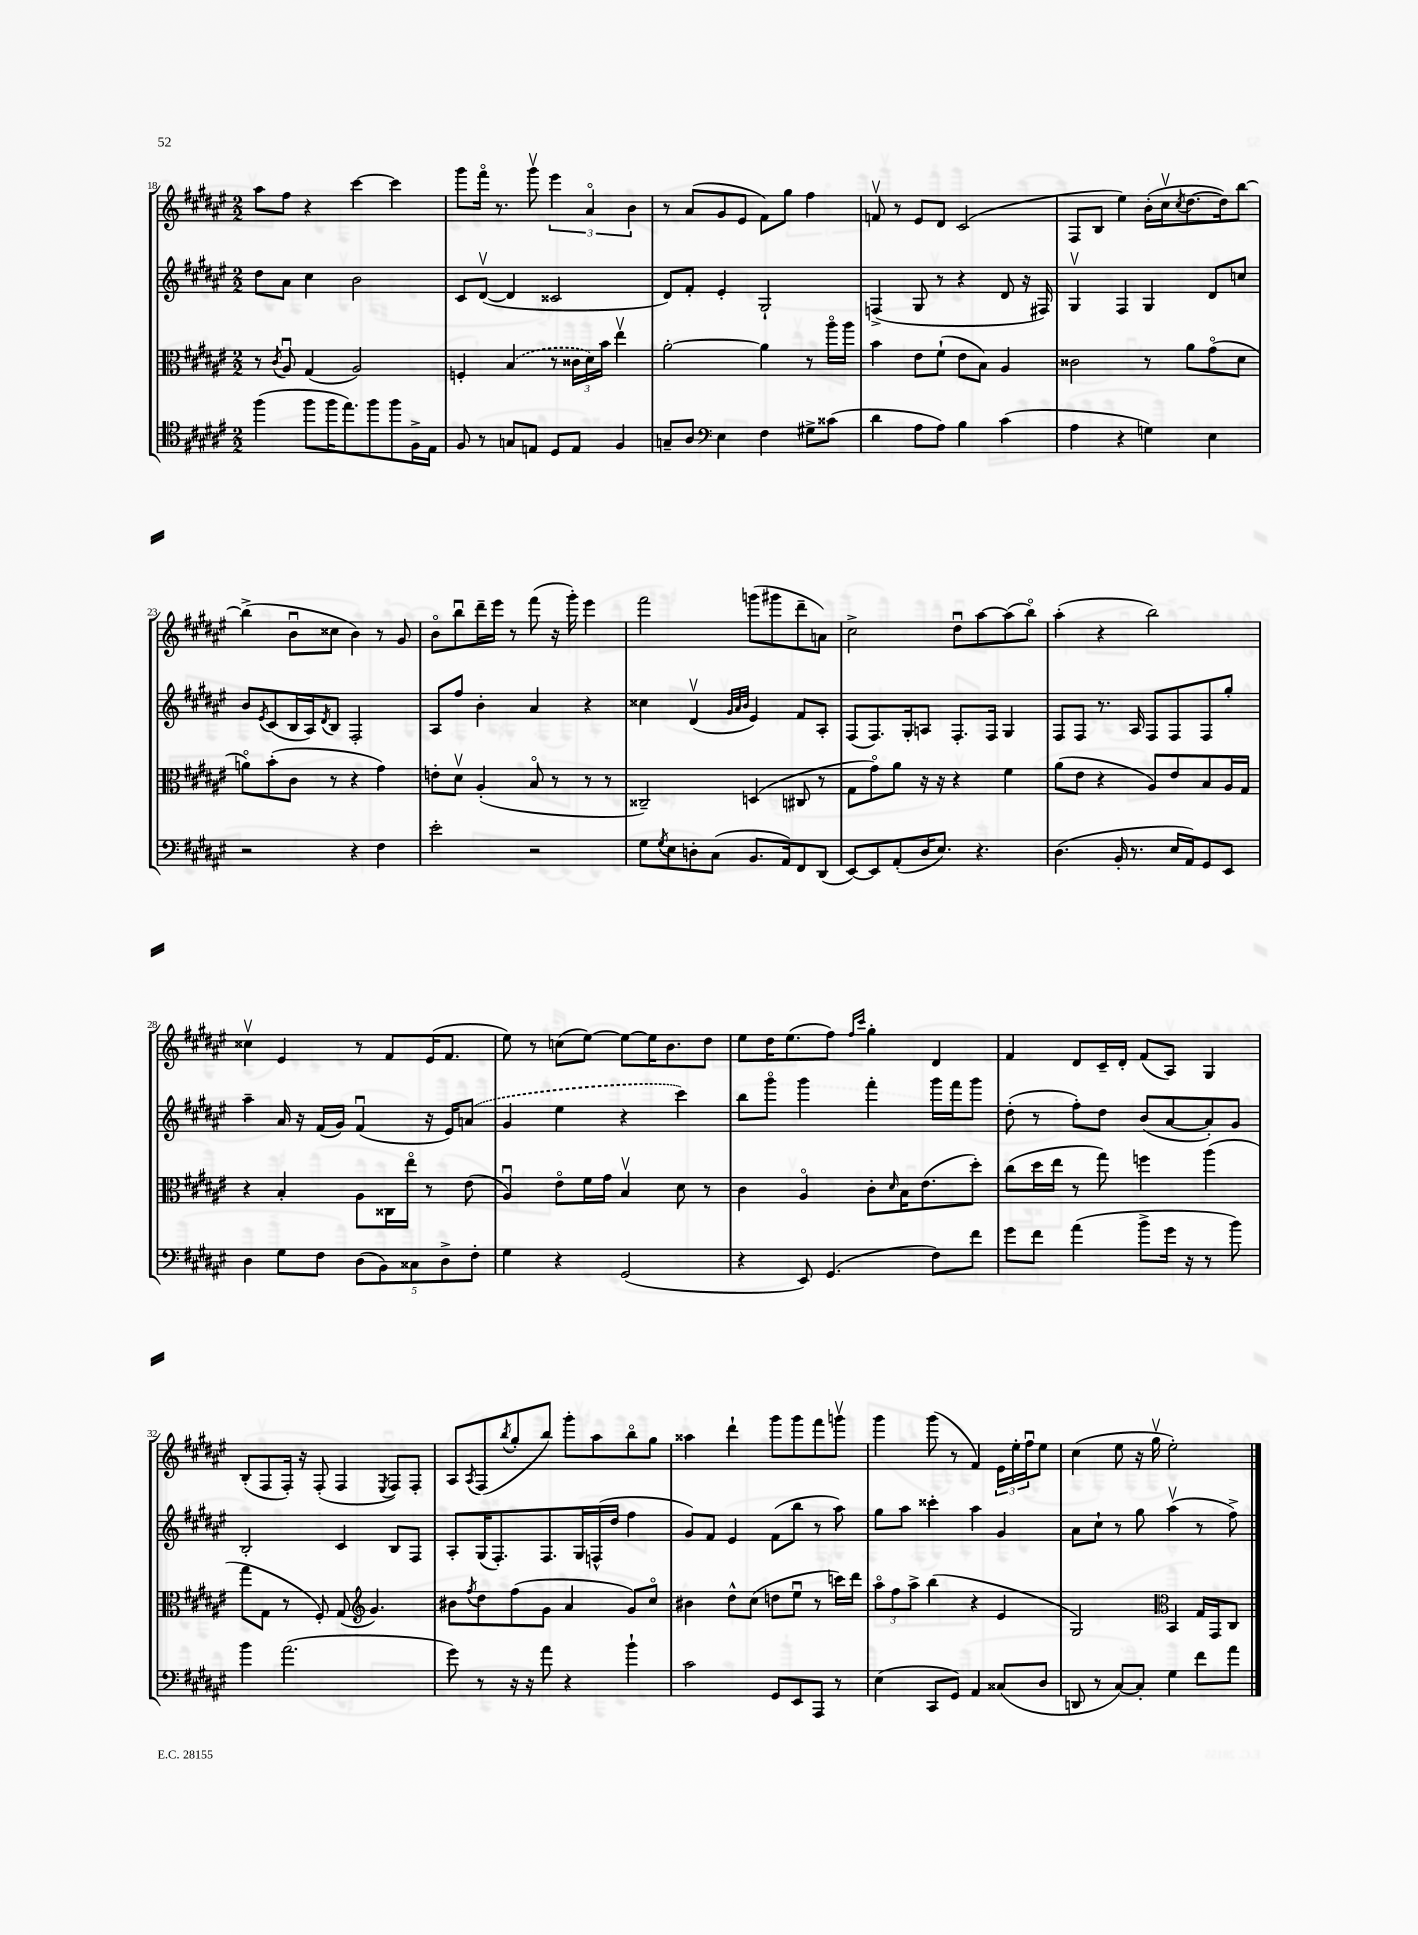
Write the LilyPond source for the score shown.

<<
\new StaffGroup <<
\new Staff = "s0" {
    \clef treble \key fis \major \numericTimeSignature \time 2/2
    ais''8 fis''8 r4 cis'''4~ cis'''4 |
    gis'''8 fis'''16\flageolet r8. gis'''8\upbow \tuplet 3/2 { eis'''4 ais'4\flageolet b'4 } |
    r8 ais'8( gis'8 eis'8 fis'8) gis''8 fis''4 |
    f'8\upbow r8 eis'8 dis'8 cis'2( |
    fis8 b8 eis''4) b'16-.( cis''16\upbow \acciaccatura { cis''8 } dis''8.~ dis''16) b''8~ |
    b''4->( b'8\downbow cisis''8 b'4) r8 gis'8 |
    b'8\flageolet b''8\downbow dis'''16-- eis'''16 r8 fis'''8( r16 gis'''16-.) eis'''4 |
    fis'''2 g'''8( gis'''8 dis'''8-- a'8) |
    cis''2-> dis''8\downbow ais''8~ ais''8( b''8\flageolet) |
    ais''4-.( r4 b''2) |
    cisis''4\upbow eis'4 r8 fis'8 eis'16( fis'8. |
    eis''8) r8 c''8( eis''8~) eis''8~ eis''16 b'8. dis''8 |
    eis''8 dis''16 eis''8.( fis''8) \grace { fis''16 cis'''16 } gis''4-. dis'4 |
    fis'4 dis'8 cis'16-- dis'16-. fis'8( ais8) gis4 |
    b8-.( fis8 fis16-.) r16 fis8-.( fis4 \acciaccatura { eis8 } fis8) fis8-. |
    ais8 \acciaccatura { ais8 } fis8( \acciaccatura { b''8 } gis''8-. b''8) gis'''8-. ais''8 b''8\flageolet gis''8 |
    aisis''4 dis'''4-! gis'''8 gis'''8 fis'''8 g'''8\upbow |
    gis'''4 gis'''8( r8 fis'4) \tuplet 3/2 { eis'16 eis''16-. fis''16\downbow } eis''8 |
    cis''4( eis''8 r16 gis''16\upbow eis''2-.) \bar "|." |
}
\new Staff = "s1" {
    \clef treble \key fis \major \numericTimeSignature \time 2/2
    dis''8 ais'8 cis''4 b'2 |
    cis'8 dis'8~\upbow( dis'4 cisis'2 |
    dis'8) fis'8-. eis'4-. gis2-! |
    f4->( gis8 r8 r4 dis'8 r16 fis16) |
    gis4\upbow fis4 gis4 dis'8 c''8 |
    b'8 \acciaccatura { eis'8 } cis'8( b16 ais16) \acciaccatura { dis'8 } b8 fis2-. |
    ais8 fis''8 b'4-. ais'4 r4 |
    cisis''4 dis'4\upbow( \grace { gis'32 ais'32 b'32 } eis'4) fis'8 ais8-. |
    fis8( fis8.) gis16-. a8 fis8.-. fis16 gis4 |
    fis8 fis8 r8. ais16 fis8 fis8 fis8 gis''8-. |
    ais''4-- ais'16 r16 fis'16( gis'16) fis'4\downbow( r16 eis'16) \once \slurDashed a'8( |
    gis'4 eis''4 r4 cis'''4) |
    b''8 gis'''8\flageolet gis'''4 fis'''4-. gis'''16 fis'''16 gis'''8 |
    dis''8-.( r8 fis''8-.) dis''8 b'8( ais'8~ ais'8-.) gis'8 |
    b2-. cis'4 b8 fis8 |
    ais8-. gis16( fis8.-.) fis8. gis16 f16-^( dis''16 fis''4 |
    gis'8) fis'8 eis'4 fis'8( b''8 r8 ais''8) |
    gis''8 ais''8 cisis'''4-. ais''4 gis'4 |
    ais'8 cis''8-! r8 gis''8 ais''4\upbow( r8 fis''8->) \bar "|." |
}
\new Staff = "s2" {
    \clef alto \key fis \major \numericTimeSignature \time 2/2
    r8 \acciaccatura { cis'8 } ais8\downbow gis4( ais2) |
    f4-. \once \slurDashed b4( r8 \tuplet 3/2 { cisis'16 dis'16) b'16 } eis''4\upbow |
    ais'2~-. ais'4 r8 ais''16\flageolet ais''16 |
    b'4 eis'8 fis'8-!( eis'8 b8) ais4 |
    cisis'2 r8 ais'8 gis'8\flageolet( dis'8 |
    a'8\flageolet) b'8-.( cis'8 r8 r4 gis'4) |
    e'8-. dis'8\upbow ais4-.( b8\flageolet r8 r8 r8 |
    cisis2--) d4( cis8 r8 |
    gis8 gis'8\flageolet) ais'8 r16 r16 r4 fis'4 |
    ais'8( eis'8 r4 ais8) eis'8 b8 ais16 gis16 |
    r4 b4-. ais8 cisis16 eis''16\flageolet r8 eis'8( |
    ais4\downbow) eis'8\flageolet fis'16 gis'16 b4\upbow dis'8 r8 |
    cis'4 ais4\flageolet cis'8-. \grace { dis'16 } b16 eis'8.( dis''8-.) |
    cis''8( dis''16 eis''16 r8 gis''8) f''4 ais''4( |
    gis''8 gis8 r8 fis8-.) gis8( \clef treble gis'4.) |
    bis'8 \acciaccatura { fis''8 } dis''8 fis''8( gis'8 ais'4 gis'8) cis''8\flageolet |
    bis'4 dis''8-^ cis''8( d''8 eis''8\downbow r8 c'''16) dis'''16 |
    \tuplet 3/2 { ais''8\flageolet fis''8 ais''8-> } b''4( r4 eis'4 |
    gis2) \clef alto b,4 gis16 gis,16 cis8 \bar "|." |
}
\new Staff = "s3" {
    \clef tenor \key fis \major \numericTimeSignature \time 2/2
    fis''4( fis''8 fis''16 eis''8.) fis''8 fis''8 fis16-> eis16 |
    fis8 r8 g8 e8 dis8 e8 fis4 |
    g8-- ais8 \clef bass eis4 fis4 gis8-> cisis'8( |
    dis'4 ais8 ais8) b4 cis'4( |
    ais4 r4 g4) eis4 |
    r2 r4 fis4 |
    eis'2-. r2 |
    gis8 \acciaccatura { gis8 } eis8 d8-. cis8( b,8. ais,16) fis,8 dis,8( |
    eis,8~) eis,8 ais,8-.( dis16 eis8.) r4. |
    dis4.( b,16-. r8. eis16 ais,16) gis,8 eis,8 |
    dis4 gis8 fis8 \tuplet 5/4 { dis8( b,8) cisis8 dis8-> fis8-. } |
    gis4 r4 gis,2( |
    r4 eis,8) gis,4.( fis8) fis'8 |
    gis'8 fis'8 ais'4( b'8-> gis'16 r16 r8 b'8) |
    b'4 ais'2.( |
    gis'8) r8 r16 r16 ais'8 r4 b'4-! |
    cis'2 gis,8 eis,8 ais,,8 r8 |
    eis4( cis,8 gis,8) ais,4 cisis8( dis8 |
    d,8 r8 cis8~) cis8-. gis4 fis'8 ais'8 \bar "|." |
}
>>
>>
\layout { \context { \Score currentBarNumber = #18 } }
